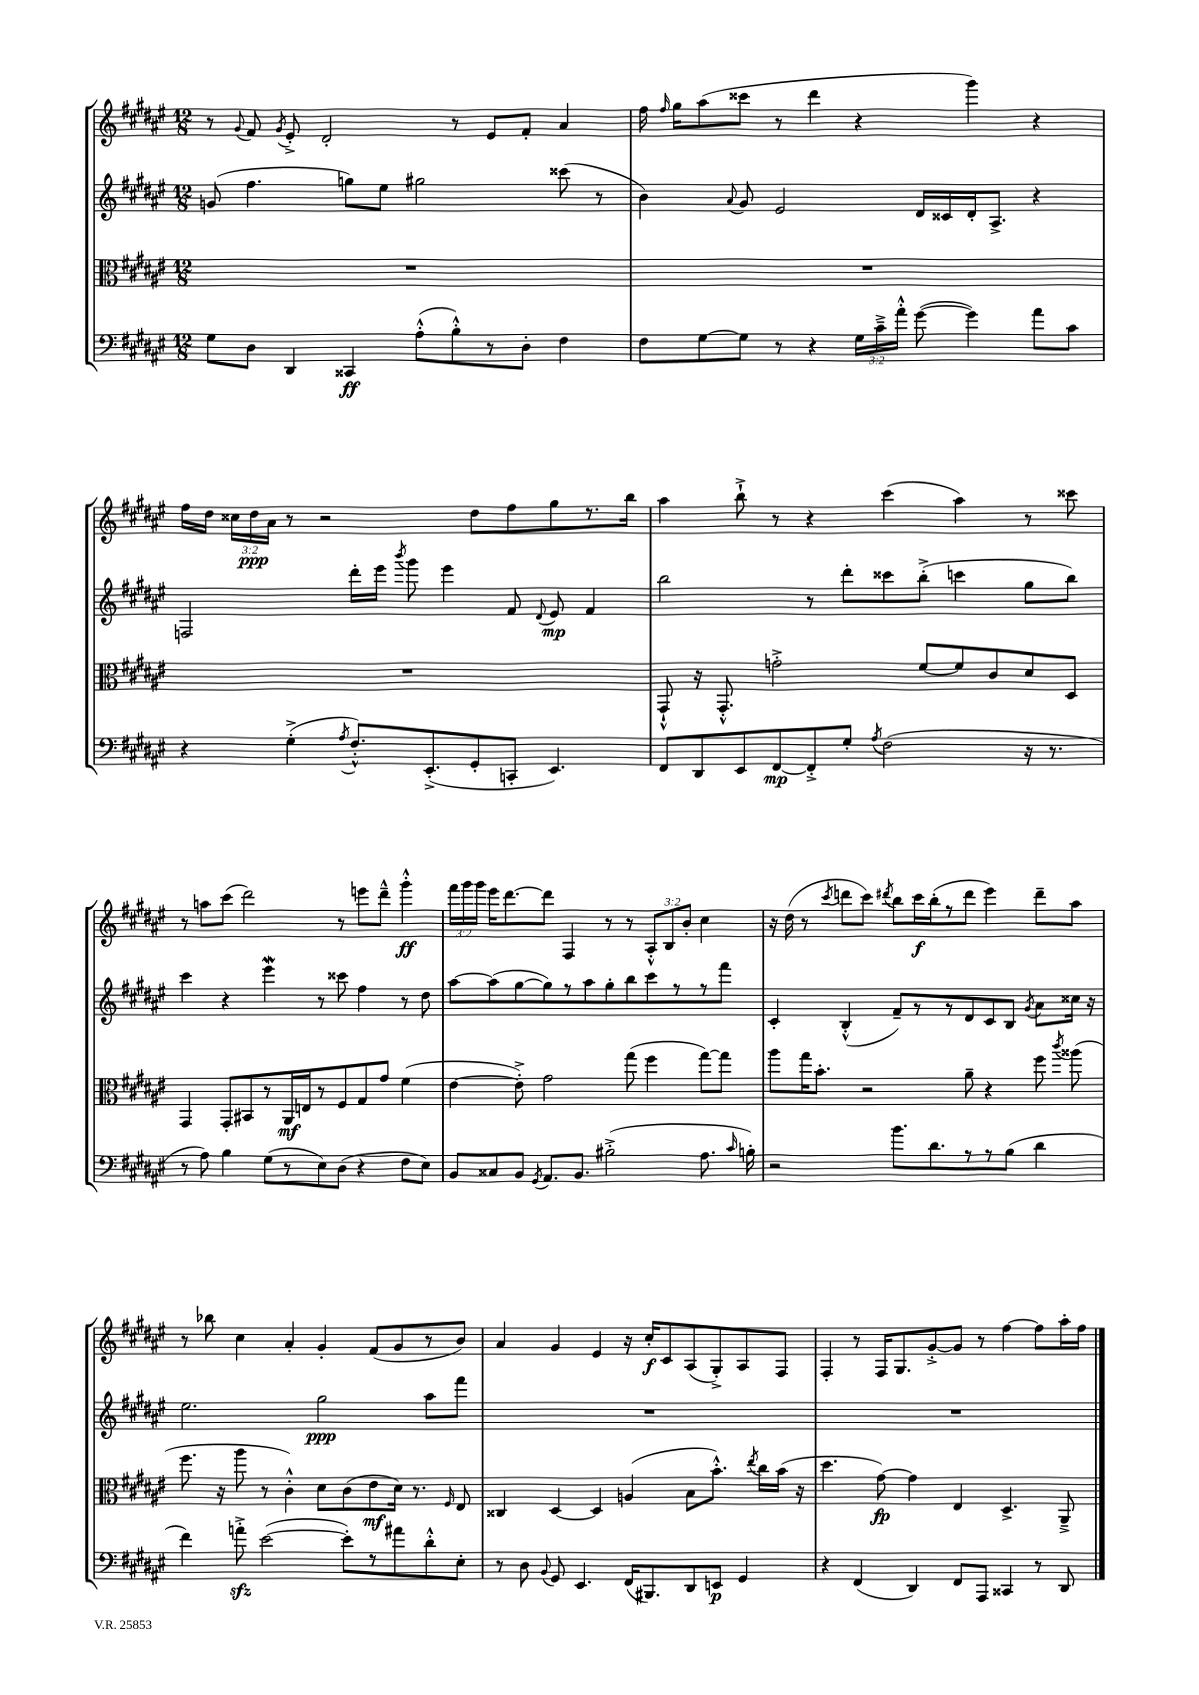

**kern	**dynam	**kern	**dynam	**kern	**dynam	**kern	**dynam
*part4	*part4	*part3	*part3	*part2	*part2	*part1	*part1
*staff4	*staff4	*staff3	*staff3	*staff2	*staff2	*staff1	*staff1
*clefF4	*	*clefC3	*	*clefG2	*	*clefG2	*
*k[f#c#g#d#a#e#]	*	*k[f#c#g#d#a#e#]	*	*k[f#c#g#d#a#e#]	*	*k[f#c#g#d#a#e#]	*
*M12/8	*	*M12/8	*	*M12/8	*	*M12/8	*
=58	=58	=58	=58	=58	=58	=58	=58
8G#\L	.	1.r	.	(8gn/	.	8r	.
.	.	.	.	.	.	8qqg#/	.
8D#\J	.	.	.	4.ff#\	.	8f#/	.
.	.	.	.	.	.	8qg#/	.
4DD#/	.	.	.	.	.	8e#'^/	.
.	.	.	.	.	.	2d#'/	.
4CC##X/	ff	.	.	8ggn\L)	.	.	.
.	.	.	.	8ee#\J	.	.	.
(8A#'^^\L	.	.	.	2gg#X\	.	.	.
8B'^^\)	.	.	.	.	.	8r	.
8r	.	.	.	.	.	8e#/L	.
8D#'\J	.	.	.	.	.	8f#'/J	.
4F#\	.	.	.	(8ccc##X\	.	4a#/	.
.	.	.	.	8r	.	.	.
=59	=59	=59	=59	=59	=59	=59	=59
8F#\L	.	1.r	.	4b\)	.	16ff#\	.
.	.	.	.	.	.	16qqff#/	.
.	.	.	.	.	.	16gg#\KL	.
[8G#\	.	.	.	.	.	(8aa#\	.
.	.	.	.	8qqa#/	.	.	.
8G#\J]	.	.	.	8g#/	.	8ccc##X\J	.
8r	.	.	.	2e#/	.	8r	.
4r	.	.	.	.	.	4ddd#\	.
24G#\LL	.	.	.	.	.	4r	.
24c#~^\	.	.	.	.	.	.	.
24a#'^^\JJ	.	.	.	.	.	.	.
([8g#\	.	.	.	16d#/LL	.	.	.
.	.	.	.	16c##X/	.	.	.
4g#\])	.	.	.	16d#'/J	.	4ggg#\)	.
.	.	.	.	8.A#^/J	.	.	.
8a#\L	.	.	.	4r	.	4r	.
8c#\J	.	.	.	.	.	.	.
!!LO:LB:g=z
=60	=60	=60	=60	=60	=60	=60	=60
4r	.	1.r	.	2Fn/	.	16ff#\LL	.
.	.	.	.	.	.	16dd#\JJ	.
.	.	.	.	.	.	24cc##X\LL	.
.	.	.	.	.	.	24dd#\	ppp
.	.	.	.	.	.	24a#\JJ	.
(4G#'^\	.	.	.	.	.	8r	.
.	.	.	.	.	.	2r	.
8qA#/	.	.	.	.	.	.	.
8.F#'^^/L)	.	.	.	16ddd#'\LL	.	.	.
.	.	.	.	16eee#\JJ	.	.	.
.	.	.	.	8qbbb/	.	.	.
.	.	.	.	8ggg#\	.	.	.
(8.EE#'^/	.	.	.	.	.	.	.
.	.	.	.	4eee#\	.	.	.
8GG#'/	.	.	.	.	.	8dd#\L	.
8CCn'/J	.	.	.	8f#/	.	8ff#\	.
.	.	.	.	8qqd#/	.	.	.
4.EE#/)	.	.	.	8e#/	mp	8gg#\	.
.	.	.	.	4f#/	.	8.r	.
.	.	.	.	.	.	16bb\Jk	.
=61	=61	=61	=61	=61	=61	=61	=61
8FF#/L	.	8GG#`^^/	.	2bb\	.	4aa#\	.
8DD#/	.	16r	.	.	.	.	.
.	.	8.GG#'^^/	.	.	.	.	.
8EE#/	.	.	.	.	.	8bb`^\	.
[8FF#/	mp	2gn'^\	.	.	.	8r	.
8FF#'^/]	.	.	.	8r	.	4r	.
8G#'/J	.	.	.	8ddd#'\L	.	.	.
8qA#/	.	.	.	.	.	.	.
(2F#\	.	.	.	8ccc##X\	.	(4ccc#\	.
.	.	[8f#/L	.	(8bb'^\J	.	.	.
.	.	8f#/]	.	4cccn\	.	4aa#\)	.
.	.	8c#/	.	.	.	.	.
16r	.	8d#/	.	8gg#\L	.	8r	.
8.r	.	.	.	.	.	.	.
.	.	8D#/J	.	8bb\J)	.	8ccc##X\	.
!!LO:LB:g=z
=62	=62	=62	=62	=62	=62	=62	=62
8r	.	4GG#/	.	4ccc#\	.	8r	.
8A#\)	.	.	.	.	.	8aan\L	.
4B\	.	8GG#'/L	.	4r	.	(8ccc#\J	.
.	.	8BB#X/	.	.	.	2ddd#\)	.
(8G#\L	.	8r	.	4eee#W\	.	.	.
8r	.	16AA#/L	mf	.	.	.	.
.	.	16En/J	.	.	.	.	.
8E#\)	.	8r	.	8r	.	.	.
(8D#\J	.	8F#/	.	8ccc##X\	.	8r	.
4r	.	8G#/	.	4ff#\	.	8eeen\L	.
.	.	8g#/J	.	.	.	8ddd#~^^\J	.
8F#\L	.	(4f#\	.	8r	.	4ggg#'^^\	ff
8E#\J)	.	.	.	8dd#\	.	.	.
=63	=63	=63	=63	=63	=63	=63	=63
8BB/L	.	[4e#\	.	[8aa#\L	.	24fff#\LL	.
.	.	.	.	.	.	24ggg#\	.
.	.	.	.	.	.	24ggg#\JJ	.
8C##X/	.	.	.	(8aa#\]	.	16eee#\KL	.
.	.	.	.	.	.	[8.ddd#\	.
8BB/J	.	8e#'^\])	.	[8gg#\	.	.	.
8qGG#/	.	.	.	.	.	.	.
8.AA#/L	.	2g#\	.	8gg#\])	.	8ddd#\J]	.
.	.	.	.	8r	.	4F#/	.
8.BB/J	.	.	.	.	.	.	.
.	.	.	.	8aa#\	.	.	.
(2B#X'^\	.	.	.	8gg#'\	.	8r	.
.	.	(8gg#\	.	8bb\	.	8r	.
.	.	4ff#\	.	8ccc#\	.	12A#'^^/L	.
.	.	.	.	.	.	12B/	.
.	.	.	.	8r	.	.	.
.	.	.	.	.	.	12b'/J	.
8.A#\	.	[8gg#\L)	.	8r	.	4cc#\	.
.	.	8gg#\J]	.	8fff#\J	.	.	.
16qqc#/	.	.	.	.	.	.	.
16Bn'\)	.	.	.	.	.	.	.
=64	=64	=64	=64	=64	=64	=64	=64
2r	.	8aa#\L	.	4c#'/	.	16r	.
.	.	.	.	.	.	(16dd#\	.
.	.	16gg#\K	.	.	.	8r	.
.	.	8.b'\J	.	.	.	.	.
.	.	.	.	.	.	8qccc#/	.
.	.	.	.	(4B'^^/	.	8dddn\L	.
.	.	2r	.	.	.	8ccc#\J)	.
.	.	.	.	.	.	8qddd#X/	.
8.b\L	.	.	.	8f#~/L)	.	8bb\L	.
.	.	.	.	8r	.	16ccc#\L	f
8.d#\	.	.	.	.	.	(16bb'\J	.
.	.	.	.	8r	.	8r	.
8r	.	8a#~\	.	8d#/	.	8ddd#\J	.
8r	.	4r	.	8c#/	.	4eee#\)	.
(8B\J	.	.	.	8B/J	.	.	.
.	.	.	.	8qg#/	.	.	.
4d#\	.	8ff#\	.	8a#\L	.	8ddd#~\L	.
.	.	8qccc#/	.	.	.	.	.
.	.	(8aa##X\	.	16cc##X\Jk	.	8aa#\J	.
.	.	.	.	16r	.	.	.
!!LO:LB:g=z
=65	=65	=65	=65	=65	=65	=65	=65
4f#\)	.	8.ff#\	.	2.ee#\	.	8r	.
.	.	.	.	.	.	8bb-X\	.
.	.	16r	.	.	.	.	.
8anzz'^\	.	8aa#\	.	.	.	4cc#\	.
([2e#\	.	8r	.	.	.	.	.
.	.	4c#'^^\)	.	.	.	4a#'/	.
.	.	8d#\L	.	2gg#\	ppp	4g#'/	.
8e#'\L])	.	(8c#\	.	.	.	.	.
8r	.	8e#\	mf	.	.	(8f#/L	.
8a#X\	.	16d#\Jk)	.	.	.	8g#/	.
.	.	8.r	.	.	.	.	.
8d#'^^\	.	.	.	8aa#\L	.	8r	.
.	.	16qqF#/	.	.	.	.	.
8E#'\J	.	8E#/	.	8fff#\J	.	8b/J)	.
=66	=66	=66	=66	=66	=66	=66	=66
8r	.	4C##X/	.	1.r	.	4a#/	.
8D#\	.	.	.	.	.	.	.
8qqBB/	.	.	.	.	.	.	.
8GG#/	.	[4D#/	.	.	.	4g#/	.
4.EE#/	.	.	.	.	.	.	.
.	.	4D#/]	.	.	.	4e#/	.
(16FF#/KL	.	(4An/	.	.	.	16r	.
8.BBB#X/)	.	.	.	.	.	16cc#'/KL	f
.	.	.	.	.	.	8c#/	.
8DD#/	.	8B\L	.	.	.	(8A#/	.
8EEn/J	p	8.b'^^\J)	.	.	.	8G#'^/)	.
4GG#/	.	.	.	.	.	8A#/	.
.	.	8qee#/	.	.	.	.	.
.	.	16cc#\LL	.	.	.	.	.
.	.	(16b\JJ	.	.	.	8F#/J	.
.	.	16r	.	.	.	.	.
=67	=67	=67	=67	=67	=67	=67	=67
4r	.	4.dd#\	.	1.r	.	4F#'/	.
(4FF#/	.	.	.	.	.	8r	.
.	.	[8g#\)	fp	.	.	16F#/KL	.
.	.	.	.	.	.	8.G#/	.
4DD#/)	.	4g#\]	.	.	.	.	.
.	.	.	.	.	.	[8g#'^/	.
8FF#/L	.	4E#/	.	.	.	8g#/J]	.
8AAA#/J	.	.	.	.	.	8r	.
4CC##X/	.	4.D#^/	.	.	.	[4ff#\	.
8r	.	.	.	.	.	8ff#\L]	.
8DD#/	.	8AA#~^/	.	.	.	16aa#'\L	.
.	.	.	.	.	.	16ff#\JJ	.
==	==	==	==	==	==	==	==
*-	*-	*-	*-	*-	*-	*-	*-
